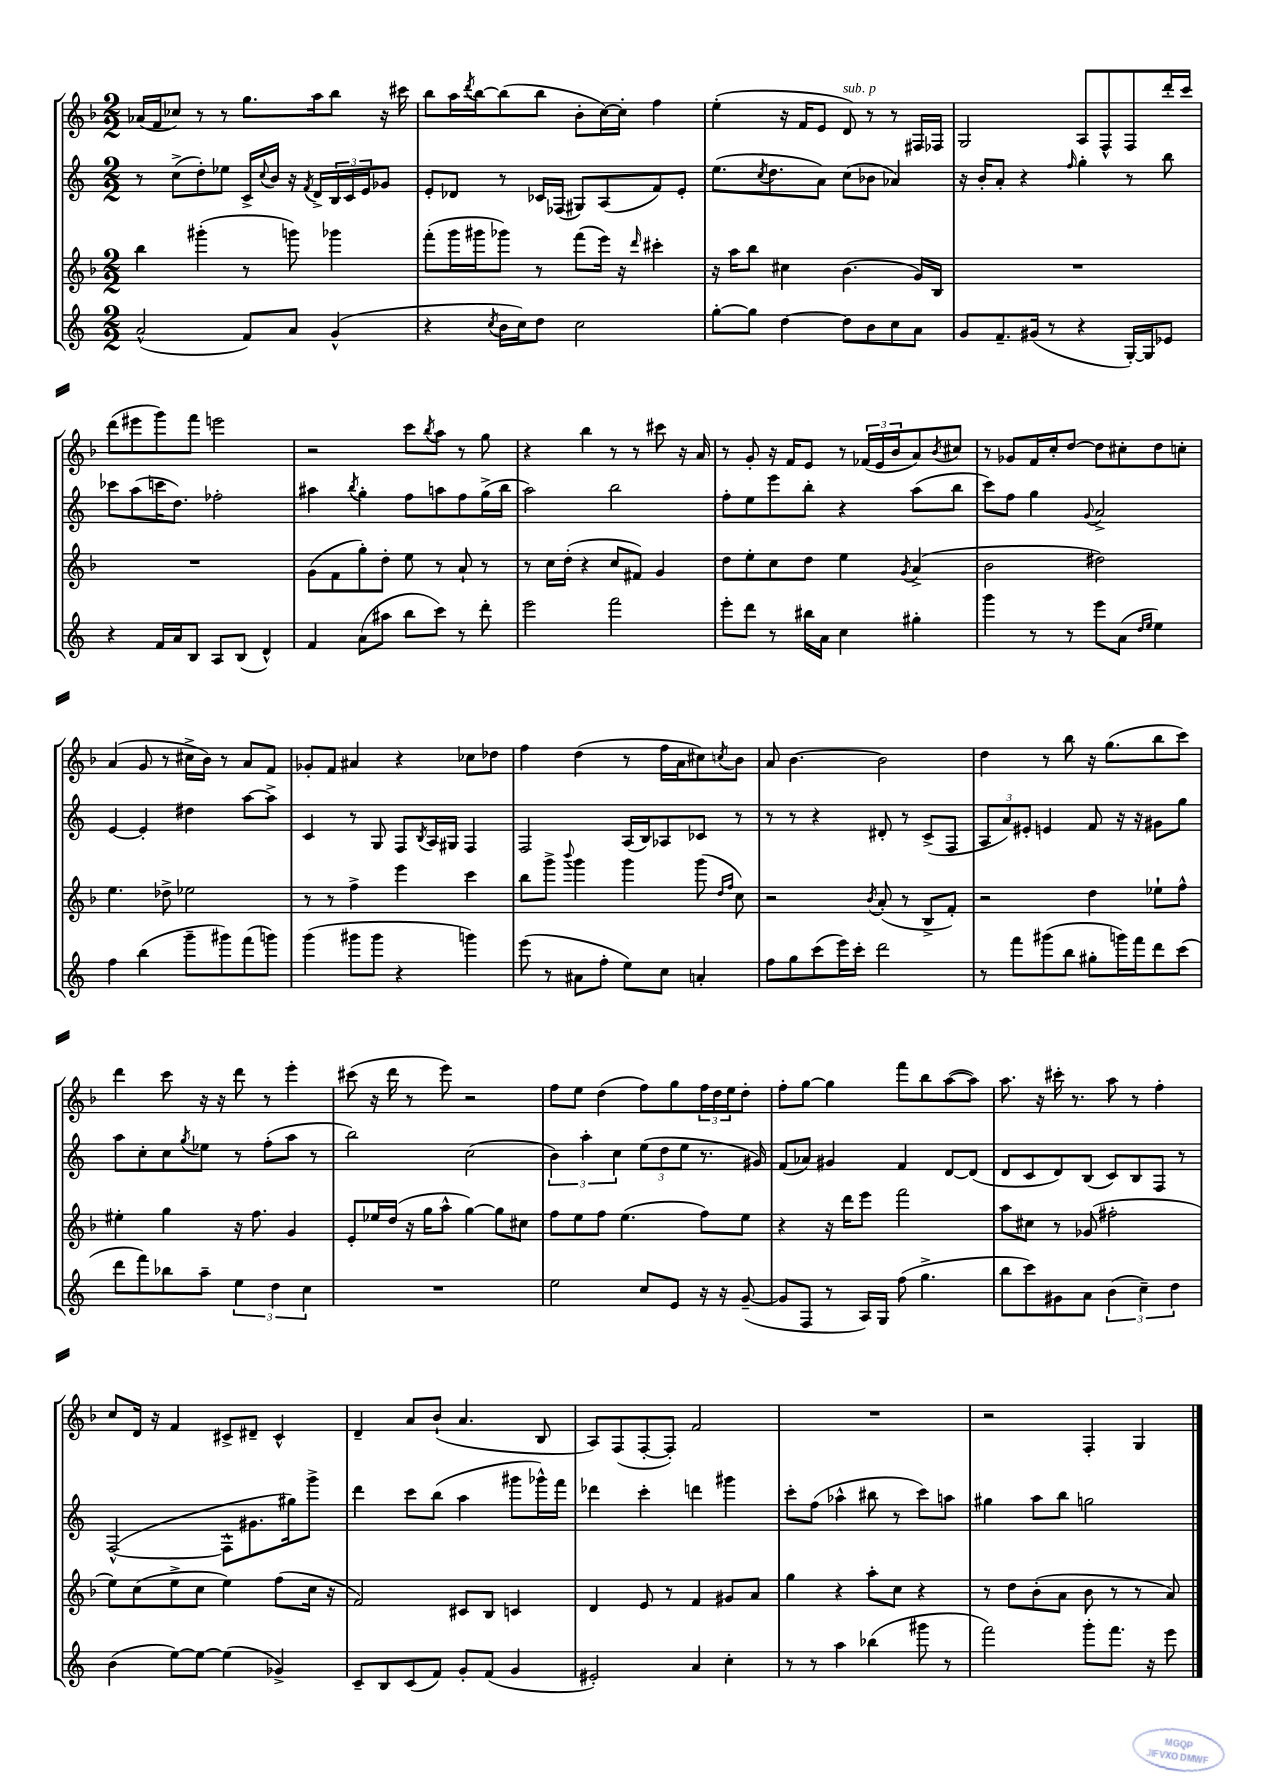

**kern	**kern	**kern	**kern
*staff4	*staff3	*staff2	*staff1
*clefG2	*clefG2	*clefG2	*clefG2
*k[]	*k[b-]	*k[]	*k[b-]
*M2/2	*M2/2	*M2/2	*M2/2
(2a^^	4bb-	8r	(16a-
.	.	.	16f
.	.	(8cc^	8cc-)
.	(4ggg#'	8dd')	8r
.	.	8ee-	8r
8f)	8r	16c^	8.gg
.	.	8qqcc	.
.	.	16b	.
8a	8ggg)	16r	.
.	.	8qf	.
.	.	16d^	16aa
(4g^^	4ggg-	24B	8bb-
.	.	24c	.
.	.	24e	.
.	.	8g-	16r
.	.	.	16ccc#
=	=	=	=
4r	(8fff'	8e'	8bb-
.	16ggg	8d-	16aa
.	.	.	8qddd
.	16ggg#	.	[16bb-
8qcc	.	.	.
16b	8ggg-)	8r	(8bb-]
16cc)	.	.	.
8dd	8r	16c-	8bb-
.	.	(16F-	.
2cc	(8fff	8G#)	8b-'
.	16eee)	(8A	[16cc)
.	16r	.	16cc']
.	16qqddd	.	.
.	4ccc#'	8f)	4ff
.	.	8e'	.
=	=	=	=
[8gg'	16r	(8.ee	(4ee'
.	16aa	.	.
8gg]	8bb-	.	.
.	.	8qcc	.
.	.	8.dd	.
[4dd	4cc#	.	16r
.	.	.	16f
.	.	8a)	8e
8dd]	(4.b-	(8cc	8d)
8b	.	8b-	8r
8cc	.	4a-)	8r
8a	16g)	.	16F#
.	16B-	.	16F-
=	=	=	=
8g	1r	16r	2G
.	.	16b'	.
8.f~	.	8a'	.
.	.	4r	.
(16g#	.	.	.
8r	.	.	.
.	.	16qqff	.
4r	.	4gg'	8A
.	.	.	8F^^
[16G')	.	8r	8F
16G]	.	.	.
8e-	.	8bb	16ddd'
.	.	.	16ccc
=	=	=	=
4r	1r	8ccc-	(8ddd
.	.	(8aa	8eee#
16f	.	16ccc	8ggg)
16a	.	8.dd)	.
8B	.	.	8fff
8A	.	2ff-'	2eee
(8B	.	.	.
4d^^)	.	.	.
=	=	=	=
4f	(8g	4aa#	2r
.	8f	.	.
.	.	8qbb	.
(8a	8gg')	4gg'	.
8aa#	8dd'	.	.
8bb	8ee	8ff	8ccc
.	.	.	8qbb-
8ccc)	8r	8aa	8aa
8r	8a`	8ff	8r
8ddd'	8r	(16gg^	8gg
.	.	16bb	.
=	=	=	=
2eee	8r	2aa)	4r
.	16cc	.	.
.	(16dd'	.	.
.	4r	.	4bb-
2fff	8cc	2bb	8r
.	8f#)	.	8r
.	4g	.	8ccc#
.	.	.	16r
.	.	.	16a
=	=	=	=
8eee'	8dd	8ff'	8r
8ddd	8ee'	8ee	8g'
8r	8cc	8eee	16r
.	.	.	16f
16bb#	8dd	8bb'	8e
16a	.	.	.
4cc	4ee	4r	8r
.	.	.	(24f-
.	.	.	24e
.	.	.	24b-
.	8qg	.	.
4gg#'	(4a^	(8aa	8a)
.	.	.	8qb-
.	.	8bb	8cc#
=	=	=	=
4ggg	2b-	8ccc)	8r
.	.	8ff	8g-
8r	.	4gg	16f
.	.	.	16cc'
8r	.	.	[8dd
.	.	8qqg	.
8eee	2dd#)	2a^	8dd]
(8a	.	.	8cc#'
16qqdd	.	.	.
16qqee	.	.	.
4ee)	.	.	8dd
.	.	.	8cc'
=	=	=	=
4ff	4.ee	[4e	(4a
(4bb	.	4e']	8g
.	8dd-^	.	8r
8ggg~	2ee-	4dd#	16cc#^
.	.	.	16b-)
8ggg#)	.	.	8r
(8fff	.	[8aa	8a
8ggg)	.	8aa^]	8f
=	=	=	=
(4ggg	8r	4c	8g-'
.	8r	.	8f
8ggg#	4ff^	8r	4a#
8ggg#	.	8G	.
4r	4eee	8F	4r
.	.	8qB	.
.	.	16A	.
.	.	16G#	.
4ggg)	4ccc	4F	8cc-
.	.	.	8dd-
=	=	=	=
(8eee	8bb-	2F	4ff
8r	8ggg^	.	.
.	8qqbbb-	.	.
8a#	4ggg	.	(4dd
8ff'	.	.	.
8ee)	4ggg	(16A	8r
.	.	16B)	.
8cc	.	8A-	16ff
.	.	.	16a
4a'	(8ggg	8c-	8cc#)
.	16qqdd	.	.
.	16qqff	.	8qcc
.	8cc)	8r	8b-
=	=	=	=
8ff	2r	8r	8a
8gg	.	8r	[4.b-
(8ccc	.	4r	.
16eee)	.	.	.
16ccc'	.	.	.
.	8qb-	.	.
2ddd	(8a'	8d#'	2b-]
.	8r	8r	.
.	8B-^	(8c^	.
.	8f')	8F	.
=	=	=	=
8r	2r	12A	4dd
.	.	12a)	.
8fff	.	.	.
.	.	12e#'	.
(8ggg#	.	4e	8r
8bb	.	.	8bb-
8gg#'	4dd	8f	16r
.	.	.	(8.gg
16ggg)	.	16r	.
16fff	.	16r	.
8ddd	8ee-`	8g#	8bb-
(8ccc	8ff^^	8gg	8ccc)
=	=	=	=
8ddd	4ee#'	8aa	4ddd
8fff)	.	8cc'	.
8bb-	4gg	8cc	8ccc
.	.	8qgg	.
8aa~	.	8ee-	16r
.	.	.	16r
6ee	16r	8r	8ddd
.	8.ff	.	.
.	.	(8ff'	8r
6dd	.	.	.
.	4g	8aa	4eee'
6cc	.	.	.
.	.	8r	.
=	=	=	=
1r	8e'	2bb)	(8ccc#
.	16ee-	.	16r
.	(16dd	.	16ddd
.	16r	.	8r
.	16gg	.	.
.	8aa^^	.	8eee)
.	[4gg)	(2cc	2r
.	8gg]	.	.
.	8cc#	.	.
=	=	=	=
2ee	8ff	6b)	8ff
.	8ee	.	8ee
.	.	6aa'	.
.	8ff	.	(4dd
.	.	6cc	.
.	(4.ee	.	.
8cc	.	(12ee	8ff)
.	.	12dd	.
8e	.	.	8gg
.	.	12ee	.
16r	8ff)	8.r	24ff
.	.	.	24dd
16r	.	.	.
.	.	.	24ee
([8g~	8ee	.	8dd'
.	.	16g#)	.
=	=	=	=
8g]	4r	(8f	8ff'
8F	.	8a-)	[8gg
8r	16r	4g#	4gg]
.	16ddd	.	.
16A)	8eee	.	.
16G	.	.	.
(8ff	2fff	4f	8fff
4.gg^	.	.	8bb-
.	.	[8d	([8aa
.	.	(8d]	8aa])
=	=	=	=
8bb	8aa	8d	8.aa
8ccc)	8cc#	8c	.
.	.	.	16r
8g#	8r	8d)	16ccc#'
.	.	.	8.r
8a	(8g-	(8B	.
(6b	2ff#'	8c)	8aa
.	.	8B	8r
6cc~)	.	.	.
.	.	8F	4ff'
6dd	.	.	.
.	.	8r	.
=	=	=	=
(4b	8ee)	([2F^^	8cc
.	(8cc	.	16d
.	.	.	16r
[8ee)	8ee^	.	4f
8ee_	8cc	.	.
(4ee]	4ee)	8F^^]	8c#^
.	.	8.g#	8d#~
4g-^)	(8ff	.	4c#^^
.	.	16gg#)	.
.	16cc	8ggg^	.
.	16r	.	.
=	=	=	=
8c~	2f)	4ddd	4d~
8B	.	.	.
(8c	.	8ccc	8a
8f)	.	(8bb	(8b-`
8g'	8c#	4aa	4.a
(8f	8B-	.	.
4g	4c	8ggg#	.
.	.	16ggg-^^)	8B-
.	.	16fff	.
=	=	=	=
2e#')	4d	4ddd-	8A)
.	.	.	(8F
.	8e	4ccc'	[8F'
.	8r	.	8F'])
4a	4f	4ddd	2f
4cc'	8g#	4ggg#	.
.	8a	.	.
=	=	=	=
8r	4gg	8ccc'	1r
8r	.	(8ff	.
4aa	4r	4aa-^^	.
(4bb-	8aa'	8bb#	.
.	8cc	8r	.
8ggg#	4r	8ccc)	.
8r	.	8aa	.
=	=	=	=
2fff)	8r	4gg#	2r
.	8dd	.	.
.	(8b-'	8aa	.
.	8a	8bb	.
8ggg'	8b-	2gg	4F'
8.fff	8r	.	.
.	8r	.	4G
16r	.	.	.
8eee	8a)	.	.
==	==	==	==
*-	*-	*-	*-
